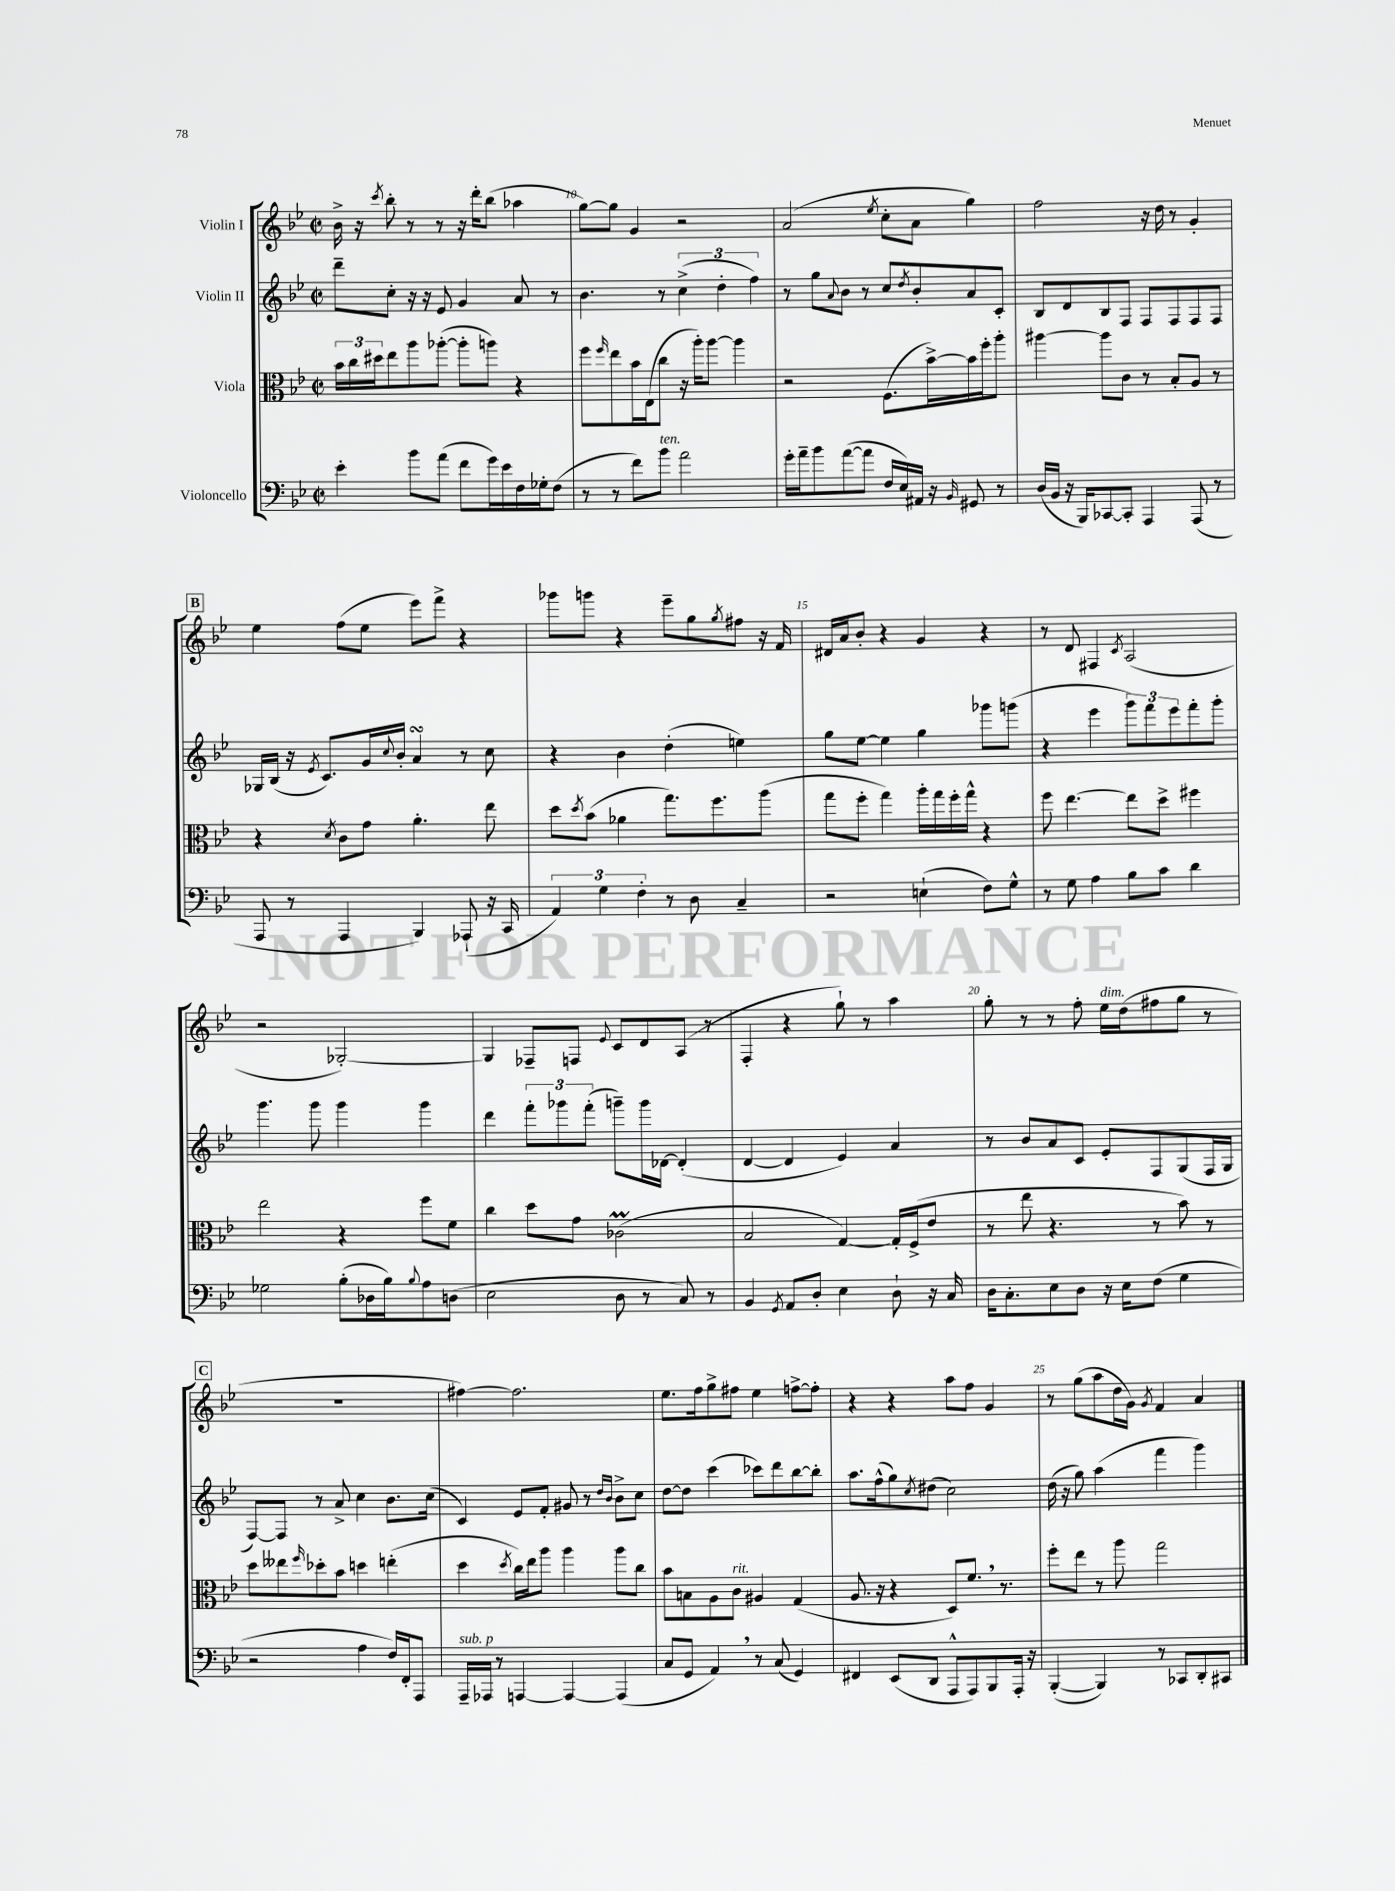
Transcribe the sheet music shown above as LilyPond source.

<<
\new StaffGroup <<
\new Staff = "s0" \with { instrumentName = "Violin I" } {
    \clef treble \key bes \major \defaultTimeSignature \time 2/2
    bes'16-> r16 \acciaccatura { c'''8 } bes''8-. r8 r8 r16 d'''16-. bes''8( aes''4 |
    g''8~) g''8 g'4 r2 |
    a'2( \acciaccatura { ees''8 } c''8-. a'8 g''4) |
    f''2 r16 d''16 r8 g'4-. |
    \mark \markup { \box "B" } ees''4 f''8( ees''8 ees'''8) f'''8-> r4 |
    ges'''8 g'''8 r4 ees'''8-- g''8 \acciaccatura { g''8 } fis''8 r16 f'16 |
    dis'16 a'16 bes'8-. r4 g'4 r4 |
    r8 d'8 fis4 \acciaccatura { c'8 } a2( |
    r2 ges2~-.) |
    ges4 fes8-- f8 \appoggiatura { ees'8 } c'8 d'8 a8( r8 |
    f4-. r4 g''8-!) r8 a''4 |
    g''8-. r8 r8 f''8-. ees''16^\markup { \italic "dim." } d''16( fis''8 g''8 r8 |
    \mark \markup { \box "C" } R1 |
    fis''4~) fis''2. |
    ees''8. f''16 g''8-> fis''8 ees''4 f''8~-> f''8-. |
    r4 r4 a''8 f''8 g'4 |
    r8 g''8( a''8 d''16 g'16) \acciaccatura { g'8 } f'4 a'4 \bar "|." |
}
\new Staff = "s1" \with { instrumentName = "Violin II" } {
    \clef treble \key bes \major \defaultTimeSignature \time 2/2
    d'''8-- c''8-. r16 r16 ees'8 g'4 a'8 r8 |
    bes'4. r8 \tuplet 3/2 { c''4->( d''4-. f''4) } |
    r8 g''8 \appoggiatura { a'8 } bes'8 r8 c''8 \acciaccatura { d''8 } bes'8-. a'8 c'8-. |
    bes8 d'8 bes8 f8 f8 f8 f8 f8 |
    \mark \markup { \box "B" } ges16 bes16( r16 \acciaccatura { ees'8 } c'8.) g'16 \appoggiatura { c''8 } bes'16-. a'4\turn r8 c''8 |
    r4 bes'4 d''4-.( e''4) |
    g''8 ees''8~ ees''4 g''4 ges'''8 g'''8( |
    r4 ees'''4 \tuplet 3/2 { g'''8) f'''8 ees'''8 } f'''8-. g'''8-. |
    g'''4. g'''8 g'''4 g'''4 |
    d'''4 \tuplet 3/2 { f'''8-. ges'''8 f'''8-.( } g'''8--) g'''16 des'16~ des'4-.( |
    d'4~ d'4 ees'4) a'4 |
    r8 bes'8 a'8 c'8 ees'8-. f8 g8( f16 g16 |
    \mark \markup { \box "C" } f8~) f8 r8 a'8-> c''4 bes'8. c''16( |
    c'4) ees'8 f'8-. gis'8 r8 \grace { d''16 bes'16 } bes'8-> c''8 |
    d''8~ d''8 c'''4( ces'''8) d'''8 bes''8~ bes''8-. |
    a''8. f''16-^( g''8) \acciaccatura { c''8 } dis''8( c''2) |
    d''16( r16 g''8) a''4( f'''4 g'''4) \bar "|." |
}
\new Staff = "s2" \with { instrumentName = "Viola" } {
    \clef alto \key bes \major \defaultTimeSignature \time 2/2
    \tuplet 3/2 { bes'16 c''16 dis''16 } ees''8 a''8 aes''8~-.( aes''8-. a''8) r4 |
    f''8 \grace { f''16 } ees''8 bes'16 ees16( c''8 r16 a''16-.) a''8~ a''4 |
    r2 f8.( bes'16~->) bes'16 f''16-. a''8-. |
    ais''4~ ais''8 c'8 r8 bes8-. a8 r8 |
    \mark \markup { \box "B" } r4 \acciaccatura { d'8 } c'8 g'8 a'4.-. ees''8 |
    d''8 \acciaccatura { d''8 } bes'8( aes'4 g''8.) f''8. a''8( |
    g''8 f''8-. g''4) a''16-. g''16 f''16-. g''16-^ r4 |
    f''8 ees''4.~ ees''8 d''8-> fis''4 |
    ees''2 r4 f''8 f'8 |
    c''4 d''8 g'8 ces'2\prall( |
    bes2 g4~) g16-. f16->( ees'8 |
    r8 ees''8 r4. r8 bes'8) r8 |
    \mark \markup { \box "C" } d''8 eeses''8 \grace { f''16 } des''8-. bes'8 d''4 e''4-.( |
    d''4 \acciaccatura { d''8 } c''16) ees''16 a''8 a''4 a''8 c''8 |
    bes'8 b8 a8 c'8^\markup { \italic "rit." } ais4 g4( |
    a8. r16 r4 d8) f'8. \breathe r8. |
    f''8-. ees''8 r8 a''8 g''2 \bar "|." |
}
\new Staff = "s3" \with { instrumentName = "Violoncello" } {
    \clef bass \key bes \major \defaultTimeSignature \time 2/2
    ees'4-. bes'8 a'8( f'8 g'16) ees'16 f16 ges16-. f8( |
    r8 r8 f'8) bes'8^\markup { \italic "ten." } a'2 |
    g'16-. a'16-- bes'8 a'8~( a'8 f16 ees16) ais,16 r16 \grace { bes,16 } gis,8 r8 |
    d16( bes,16 r16 bes,,16) ces,8~ ces,8-. a,,4 a,,8( r8 |
    \mark \markup { \box "B" } a,,8 r8 a,,4 bes,,4) aes,,8-!( r16 c,16 |
    \tuplet 3/2 { a,4) g4 f4-. } r8 d8 c4-- |
    r2 e4-!( f8) g8-^ |
    r8 g8 a4 bes8 c'8 d'4 |
    ges2 bes8-.( des16 bes16) \appoggiatura { bes8 } a8 d8( |
    ees2 d8 r8 c8) r8 |
    bes,4 \acciaccatura { g,8 } a,8 d8-. ees4 d8-! r16 c16 |
    d16 c8.-. ees8 d8 r16 ees16 f8( g4 |
    \mark \markup { \box "C" } r2 a4 f16) f,16-. a,,8 |
    a,,16--^\markup { \italic "sub. p" } aes,,16 r8 a,,4~ a,,4~ a,,4( |
    c8 g,8 a,4) \breathe r8 c8( g,4) |
    fis,4 ees,8( d,8 a,,8-^ a,,8) bes,,8 a,,16-. r16 |
    bes,,4~-.( bes,,4) r8 ces,8 d,8-. cis,8 \bar "|." |
}
>>
>>
\layout { \context { \Score currentBarNumber = #9 \override BarNumber.break-visibility = ##(#f #t #t) barNumberVisibility = #(every-nth-bar-number-visible 5) } }
